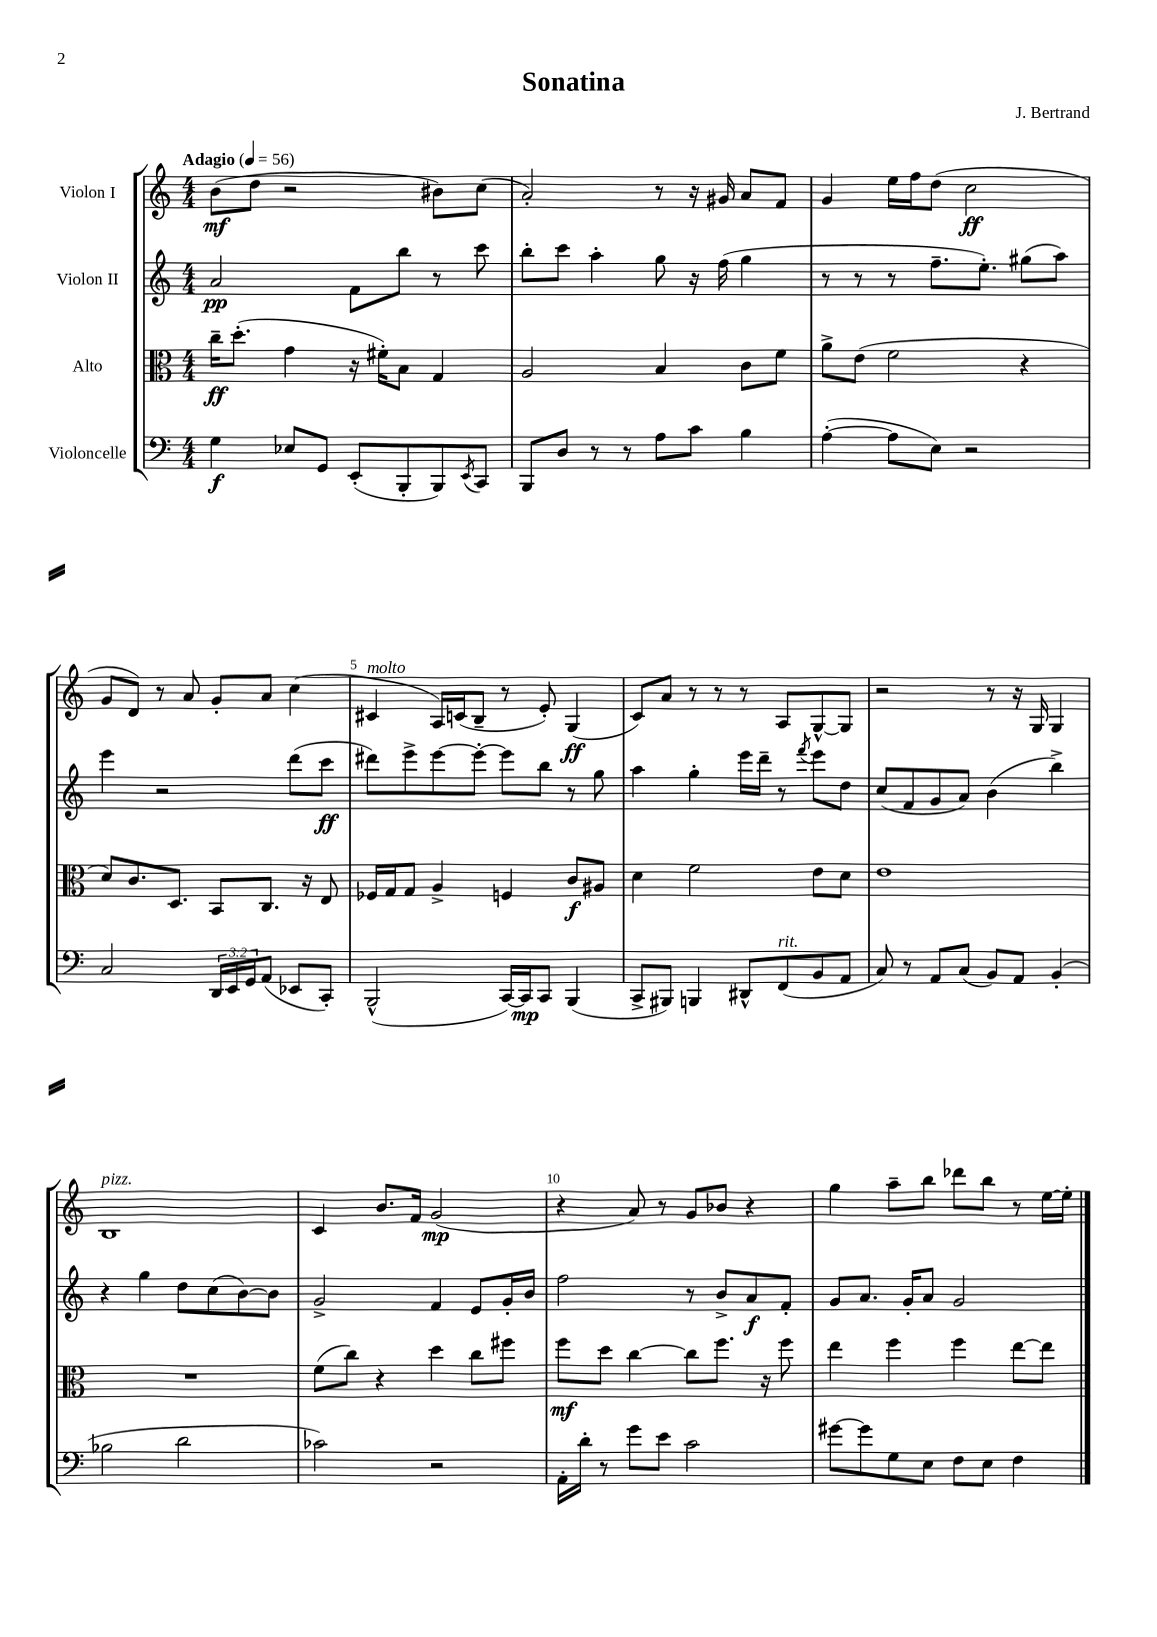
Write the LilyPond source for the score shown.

\header { title = "Sonatina" composer = "J. Bertrand" }
<<
\new StaffGroup <<
\new Staff = "s0" \with { instrumentName = "Violon I" } {
    \clef treble \key c \major \numericTimeSignature \time 4/4 \tempo "Adagio" 4 = 56
    b'8\mf( d''8 r2 bis'8) c''8( |
    a'2-.) r8 r16 gis'16 a'8 f'8 |
    g'4 e''16 f''16 d''8( c''2\ff |
    g'8 d'8) r8 a'8 g'8-. a'8 c''4( |
    cis'4^\markup { \italic "molto" } a16) c'16( b8-- r8 e'8-.) g4\ff( |
    c'8) a'8 r8 r8 r8 a8 g8~-^ g8 |
    r2 r8 r16 g16 g4 |
    b1^\markup { \italic "pizz." } |
    c'4 b'8. f'16 g'2\mp( |
    r4 a'8) r8 g'8 bes'8 r4 |
    g''4 a''8-- b''8 des'''8 b''8 r8 e''16~ e''16-. \bar "|." |
}
\new Staff = "s1" \with { instrumentName = "Violon II" } {
    \clef treble \key c \major \numericTimeSignature \time 4/4
    a'2\pp f'8 b''8 r8 c'''8 |
    b''8-. c'''8 a''4-. g''8 r16 f''16( g''4 |
    r8 r8 r8 f''8.-- e''8.-.) gis''8( a''8) |
    e'''4 r2 d'''8( c'''8\ff |
    dis'''8) e'''8-> e'''8~ e'''8~-. e'''8 b''8 r8 g''8 |
    a''4 g''4-. e'''16 d'''16-- r8 \acciaccatura { f'''8 } e'''8 d''8 |
    c''8( f'8 g'8 a'8) b'4( b''4->) |
    r4 g''4 d''8 c''8( b'8~) b'8 |
    g'2-> f'4 e'8 g'16-. b'16 |
    f''2 r8 b'8-> a'8\f f'8-. |
    g'8 a'8. g'16-. a'8 g'2 \bar "|." |
}
\new Staff = "s2" \with { instrumentName = "Alto" } {
    \clef alto \key c \major \numericTimeSignature \time 4/4
    c''16--\ff d''8.-.( g'4 r16 fis'16-.) b8 g4 |
    a2 b4 c'8 f'8 |
    a'8-> e'8( f'2 r4 |
    d'8) c'8. d8. b,8 c8. r16 e8 |
    fes16 g16 g8 a4-> f4 c'8\f ais8 |
    d'4 f'2 e'8 d'8 |
    e'1 |
    R1 |
    f'8( c''8) r4 d''4 c''8 fis''8 |
    f''8\mf d''8 c''4~ c''8 f''8. r16 f''8 |
    e''4 f''4 f''4 e''8~ e''8 \bar "|." |
}
\new Staff = "s3" \with { instrumentName = "Violoncelle" } {
    \clef bass \key c \major \numericTimeSignature \time 4/4 \override Staff.TupletNumber.text = #tuplet-number::calc-fraction-text
    g4\f ees8 g,8 e,8-.( b,,8-. b,,8) \acciaccatura { e,8 } c,8 |
    b,,8 d8 r8 r8 a8 c'8 b4 |
    a4~-.( a8 e8) r2 |
    c2 \tuplet 3/2 { d,16 e,16 g,16 } a,8( ees,8 c,8-.) |
    b,,2-^( c,16~) c,16\mp c,8 b,,4( |
    c,8-> bis,,8) b,,4 dis,8-^ f,8^\markup { \italic "rit." }( b,8 a,8 |
    c8) r8 a,8 c8( b,8) a,8 b,4-.( |
    bes2 d'2 |
    ces'2) r2 |
    a,16-. d'16-. r8 g'8 e'8 c'2 |
    gis'8~ gis'8 g8 e8 f8 e8 f4 \bar "|." |
}
>>
>>
\layout { \context { \Score \override BarNumber.break-visibility = ##(#f #t #t) barNumberVisibility = #(every-nth-bar-number-visible 5) } }
